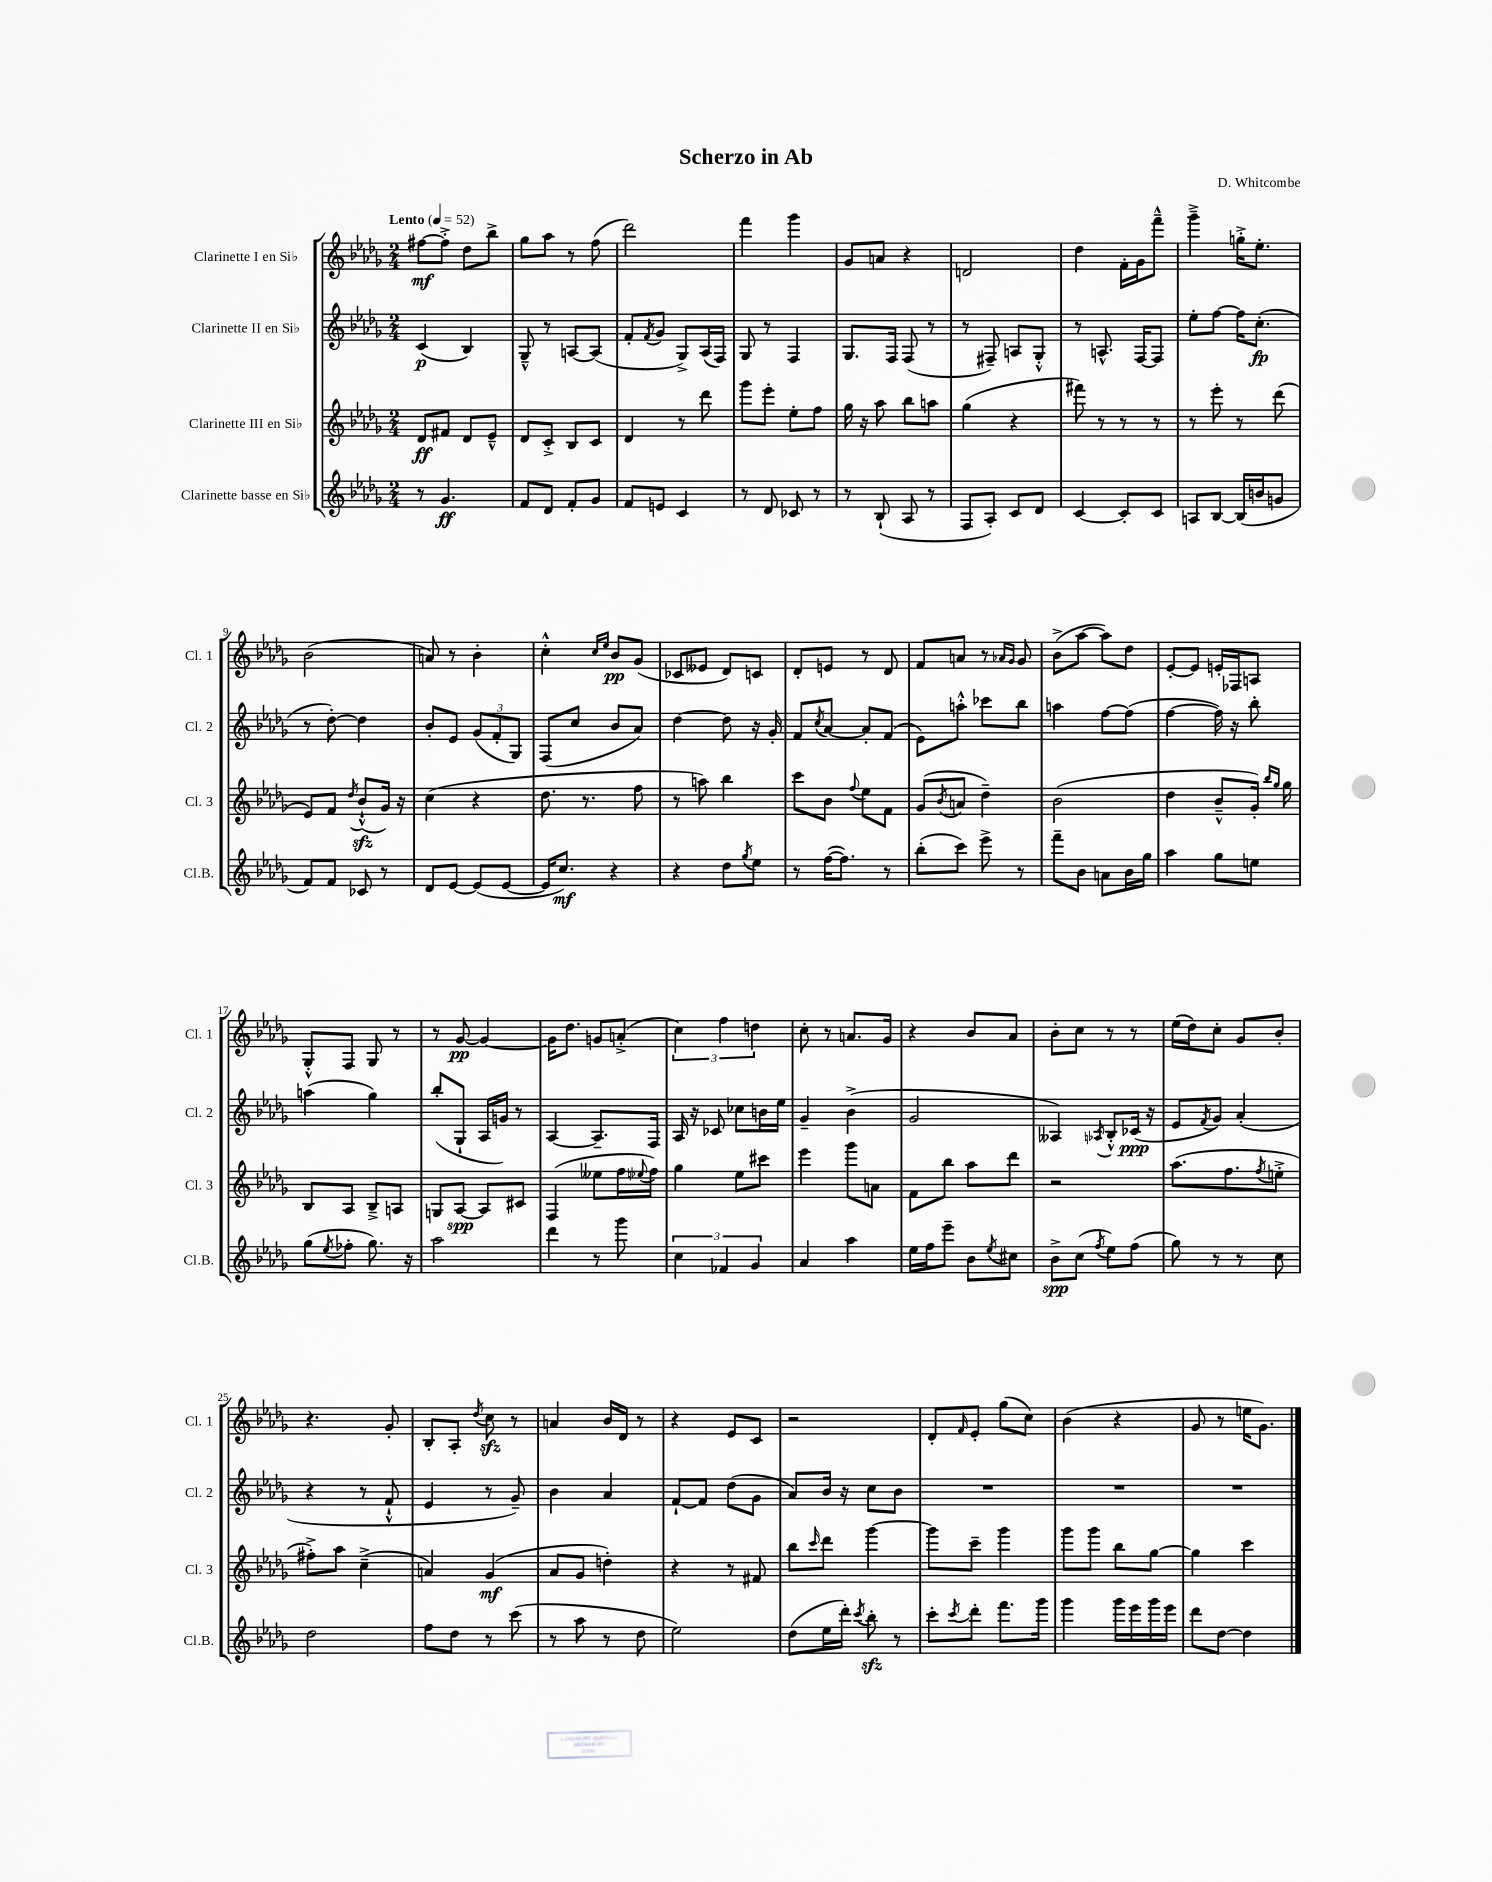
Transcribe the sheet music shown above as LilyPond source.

\header { title = "Scherzo in Ab" composer = "D. Whitcombe" }
<<
\new StaffGroup <<
\new Staff = "s0" \with { instrumentName = "Clarinette I en Sib" shortInstrumentName = "Cl. 1" } {
    \clef treble \key des \major \numericTimeSignature \time 2/4 \tempo "Lento" 4 = 52
    fis''8~\mf fis''8-.-> des''8 bes''8-> |
    ges''8 aes''8 r8 f''8( |
    des'''2) |
    f'''4 ges'''4 |
    ges'8 a'8 r4 |
    d'2 |
    des''4 f'16-. ges'16 f'''8---^ |
    ges'''4---> g''16-.-> ees''8.-. |
    bes'2( |
    a'8) r8 bes'4-. |
    c''4-.-^ \grace { c''16 ees''16 } bes'8\pp ges'8( |
    ces'8 eeses'8 des'8) c'8 |
    des'8-. e'8 r8 des'8 |
    f'8 a'8 r8 \grace { aes'16 ges'16 } ges'8 |
    bes'8->( aes''8~ aes''8) des''8 |
    ees'8~-. ees'8 e'16-. fes16 a8 |
    ges8-.-^ f8 ges8 r8 |
    r8 ges'8~\pp ges'4~ |
    ges'16 des''8. g'8 a'8-.->( |
    \tuplet 3/2 { c''4) f''4 d''4 } |
    c''8-. r8 a'8. ges'16 |
    r4 bes'8 aes'8 |
    bes'8-. c''8 r8 r8 |
    ees''16( des''16) c''8-. ges'8 bes'8-. |
    r4. ges'8-. |
    bes8-. aes8-. \acciaccatura { des''8 } c''8\sfz r8 |
    a'4 bes'16 des'16 r8 |
    r4 ees'8 c'8 |
    r2 |
    des'8-. \grace { f'16 } ees'8-. ges''8( c''8) |
    bes'4( r4 |
    ges'8 r8 e''16 ges'8.) \bar "|." |
}
\new Staff = "s1" \with { instrumentName = "Clarinette II en Sib" shortInstrumentName = "Cl. 2" } {
    \clef treble \key des \major \numericTimeSignature \time 2/4
    c'4\p( bes4) |
    ges8---^ r8 a8~ a8( |
    f'8-. \acciaccatura { f'8 } ges'8 ges8->) aes16( f16) |
    ges8 r8 f4 |
    ges8. f16 f8( r8 |
    r8 fis8--) a8 ges8-.-^ |
    r8 a8.-^ f16~ f8 |
    ees''8-. f''8~ f''16 c''8.-.\fp( |
    r8 des''8~-.) des''4 |
    bes'8-. ees'8 \tuplet 3/2 { ges'8( f'8-. ges8) } |
    f8( c''8 bes'8 aes'8) |
    des''4~ des''8 r16 ges'16-. |
    f'8 \acciaccatura { c''8 } aes'8~ aes'8-. f'8( |
    ees'8) a''8-.-^ ces'''8 bes''8 |
    a''4 f''8~ f''8( |
    f''4~ f''16) r16 bes''8-. |
    a''4( ges''4) |
    bes''8-.( ges8-! aes16 g'16) r8 |
    aes4~ aes8.-- f16 |
    aes16 r16 ces'8 ces''8 b'16 ees''16 |
    ges'4-- bes'4->( |
    ges'2 |
    aeses4) \acciaccatura { aes8 } bes8-.-^ ces'16\ppp( r16 |
    ees'8 \acciaccatura { f'8 } ges'8) aes'4-.( |
    r4 r8 f'8-!-^ |
    ees'4 r8 ges'8--) |
    bes'4 aes'4 |
    f'8~-! f'8 des''8( ges'8 |
    aes'8) bes'16 r16 c''8 bes'8 |
    R2 |
    R2 |
    R2 \bar "|." |
}
\new Staff = "s2" \with { instrumentName = "Clarinette III en Sib" shortInstrumentName = "Cl. 3" } {
    \clef treble \key des \major \numericTimeSignature \time 2/4
    des'8\ff fis'8 des'8 ees'8---^ |
    des'8 c'8-.-> bes8 c'8 |
    des'4 r8 des'''8 |
    ges'''8 ees'''8-. ees''8-. f''8 |
    ges''16 r16 aes''8 bes''8 a''8 |
    ges''4( r4 |
    fis'''8) r8 r8 r8 |
    r8 ees'''8-. r8 des'''8( |
    ees'8) f'8 \acciaccatura { des''8 } bes'8-!-^\sfz( ges'16) r16 |
    c''4( r4 |
    des''8. r8. f''8 |
    r8 a''8) bes''4 |
    c'''8 bes'8 \appoggiatura { f''8 } ees''8 f'8 |
    ges'8( \acciaccatura { bes'8 } a'8 des''4--) |
    bes'2( |
    des''4 bes'8---^ ges'16-.) \grace { bes''16 ges''16 } ges''16 |
    bes8 aes8 bes8---> a8 |
    g8 aes8~\spp aes8 cis'8 |
    f4( eeses''8 f''16 \appoggiatura { ees''8 } f''16) |
    ges''4 ees''8 cis'''8 |
    ees'''4 ges'''8 a'8 |
    f'8 bes''8 aes''8 des'''8 |
    r2 |
    aes''8.( f''8. \acciaccatura { f''8 } e''8-.-> |
    fis''8-.->) aes''8 c''4--->( |
    a'4) ges'4\mf( |
    aes'8 ges'8 d''4-.) |
    r4 r8 fis'8 |
    bes''8 \grace { c'''16 } des'''8 ges'''4~ |
    ges'''8 c'''8-- ges'''4 |
    ges'''8 ges'''8 bes''8 ges''8~ |
    ges''4 c'''4 \bar "|." |
}
\new Staff = "s3" \with { instrumentName = "Clarinette basse en Sib" shortInstrumentName = "Cl.B." } {
    \clef treble \key des \major \numericTimeSignature \time 2/4
    r8 ges'4.\ff |
    f'8 des'8 f'8-. ges'8 |
    f'8 e'8 c'4 |
    r8 des'8 ces'8 r8 |
    r8 bes8-!( aes8 r8 |
    f8 aes8-.) c'8 des'8 |
    c'4~ c'8-. c'8 |
    a8 bes8~ bes16( b'16 g'8 |
    f'8) f'8 ces'8 r8 |
    des'8 ees'8~ ees'8( ees'8~ |
    ees'16 c''8.\mf) r4 |
    r4 des''8 \acciaccatura { ges''8 } ees''8 |
    r8 f''16~( f''8.) r8 |
    bes''8-.( c'''8) ees'''8-> r8 |
    f'''8-- bes'8 a'8 bes'16 ges''16 |
    aes''4 ges''8 e''8 |
    ges''8( \acciaccatura { ees''8 } fes''8-. ges''8.) r16 |
    aes''2 |
    des'''4 r8 ges'''8 |
    \tuplet 3/2 { c''4 fes'4 ges'4 } |
    aes'4 aes''4 |
    ees''16 f''16 ees'''8-- bes'8 \acciaccatura { ees''8 } cis''8 |
    bes'8->\spp c''8( \acciaccatura { f''8 } ees''8) f''8( |
    ges''8) r8 r8 c''8 |
    des''2 |
    f''8 des''8 r8 c'''8( |
    r8 aes''8 r8 des''8 |
    ees''2) |
    des''8( ees''16 des'''16-.) \acciaccatura { c'''8 } bes''8-.\sfz r8 |
    c'''8-. \acciaccatura { c'''8 } des'''8-. f'''8. ges'''16 |
    ges'''4 ges'''16 ees'''16 ges'''16 ees'''16 |
    des'''8 des''8~ des''4 \bar "|." |
}
>>
>>
